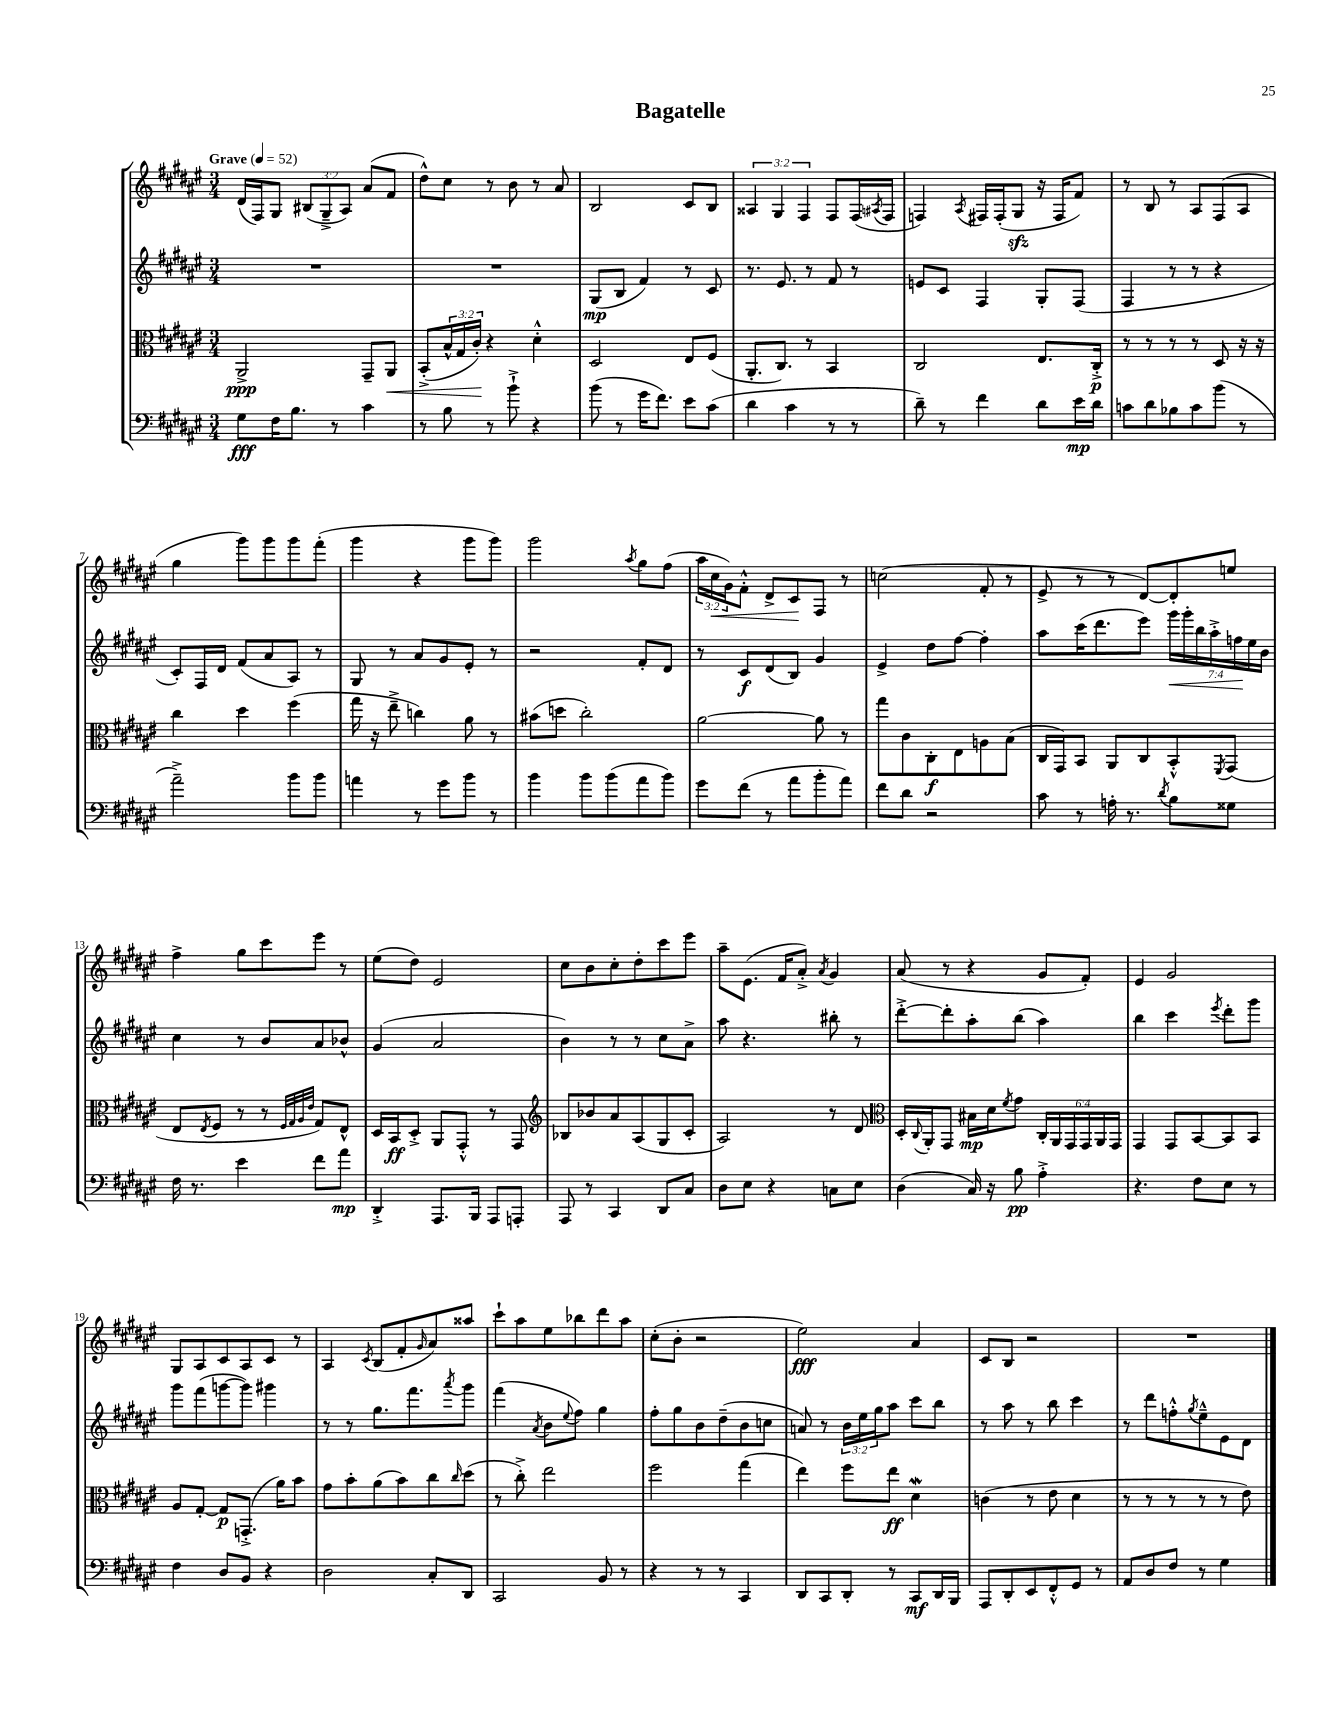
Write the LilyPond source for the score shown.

\header { title = "Bagatelle" }
<<
\new StaffGroup <<
\new Staff = "s0" {
    \clef treble \key fis \major \numericTimeSignature \time 3/4 \override Staff.TupletNumber.text = #tuplet-number::calc-fraction-text \tempo "Grave" 4 = 52
    dis'16( fis16) gis8 \tuplet 3/2 { bis8( gis8---> ais8) } ais'8( fis'8 |
    dis''8-^) cis''8 r8 b'8 r8 ais'8 |
    b2 cis'8 b8 |
    \tuplet 3/2 { aisis4 gis4 fis4 } fis8 fis16( \acciaccatura { ais8 } fis16 |
    f4) \acciaccatura { ais8 } fis16 fis16-.( gis8\sfz r16 fis16 fis'8) |
    r8 b8 r8 ais8 fis8( ais8 |
    gis''4 gis'''8) gis'''8 gis'''8 fis'''8-.( |
    gis'''4 r4 gis'''8 gis'''8) |
    gis'''2 \acciaccatura { ais''8 } gis''8 fis''8( |
    \tuplet 3/2 { ais''16 cis''16\< gis'16) } fis'8-.-^ dis'8-> cis'8\! fis8 r8 |
    c''2( fis'8-. r8 |
    eis'8-> r8 r8 dis'8~) dis'8-. e''8 |
    fis''4-> gis''8 cis'''8 eis'''8 r8 |
    eis''8( dis''8) eis'2 |
    cis''8 b'8 cis''8-. dis''8-. cis'''8 eis'''8 |
    ais''8-- eis'8.( fis'16 ais'8-.->) \acciaccatura { ais'8 } gis'4 |
    ais'8( r8 r4 gis'8 fis'8-.) |
    eis'4 gis'2 |
    gis8 ais8 cis'8 ais8 cis'8 r8 |
    ais4 \acciaccatura { cis'8 } b8( fis'8-. \grace { gis'16 } ais'8) aisis''8 |
    cis'''8-! ais''8 eis''8 bes''8 dis'''8 ais''8 |
    cis''8-.( b'8-. r2 |
    eis''2\fff) ais'4 |
    cis'8 b8 r2 |
    R2. \bar "|." |
}
\new Staff = "s1" {
    \clef treble \key fis \major \numericTimeSignature \time 3/4 \override Staff.TupletNumber.text = #tuplet-number::calc-fraction-text
    R2. |
    R2. |
    gis8\mp( b8 fis'4) r8 cis'8 |
    r8. eis'8. r8 fis'8 r8 |
    e'8 cis'8 fis4 gis8-. fis8( |
    fis4 r8 r8 r4 |
    cis'8-.) fis16 dis'16 fis'8( ais'8 ais8) r8 |
    gis8 r8 ais'8 gis'8 eis'8-. r8 |
    r2 fis'8-. dis'8 |
    r8 cis'8\f dis'8( b8) gis'4 |
    eis'4-> dis''8 fis''8~ fis''4-. |
    ais''8 cis'''16( dis'''8. eis'''8) \tuplet 7/4 { gis'''16\< gis'''16-. b''16 ais''16-.-> f''16\! eis''16 b'16 } |
    cis''4 r8 b'8 ais'8 bes'8-^ |
    gis'4( ais'2 |
    b'4) r8 r8 cis''8 ais'8-> |
    ais''8 r4. bis''8-. r8 |
    dis'''8~-.-> dis'''8-. ais''8-. b''8( ais''4) |
    b''4 cis'''4 \acciaccatura { eis'''8 } dis'''8-. gis'''8 |
    gis'''8 fis'''8( g'''8~ g'''8) gis'''4 |
    r8 r8 gis''8. fis'''8. \acciaccatura { ais'''8 } gis'''8 |
    fis'''4( \acciaccatura { ais'8 } b'8 \appoggiatura { eis''8 } fis''8) gis''4 |
    fis''8-. gis''8 b'8 dis''8--( b'8 c''8 |
    a'8) r8 \tuplet 3/2 { b'16 eis''16 gis''16 } ais''8 cis'''8 b''8 |
    r8 ais''8 r8 b''8 cis'''4 |
    r8 dis'''8 f''8-.-^ \acciaccatura { gis''8 } eis''8---^ eis'8 dis'8 \bar "|." |
}
\new Staff = "s2" {
    \clef alto \key fis \major \numericTimeSignature \time 3/4 \override Staff.TupletNumber.text = #tuplet-number::calc-fraction-text
    ais,2->\ppp gis,8-- ais,8\< |
    b,8-.->( \tuplet 3/2 { b16-^ gis16 cis'16-.\!) } r4 dis'4-.-^ |
    dis2 eis8 fis8( |
    ais,8.-. cis8.) r8 b,4 |
    cis2 eis8. cis16-.->\p |
    r8 r8 r8 r8 dis8 r16 r16 |
    cis''4 dis''4 fis''4( |
    gis''16 r16 eis''8---> c''4) ais'8 r8 |
    bis'8( d''8 cis''2-.) |
    ais'2~ ais'8 r8 |
    gis''8 cis'8 cis8-.\f eis8 a8 b8( |
    cis16 gis,16) b,8 ais,8 cis8 b,8-.-^ \acciaccatura { fis,8 } gis,8( |
    eis8 \acciaccatura { eis8 } fis8 r8 r8 \grace { fis32 gis32 ais32 eis'32 } gis8) eis8-^ |
    dis16 b,16\ff dis8-.-> ais,8 gis,8-.-^ r8 gis,8 |
    \clef treble bes8 bes'8 ais'8 ais8( gis8 cis'8-. |
    ais2) r8 dis'8 |
    \clef alto dis16-. \appoggiatura { cis8 } ais,16-. gis,8 bis16\mp dis'16 \acciaccatura { fis'8 } gis'8 \tuplet 6/4 { cis16-. ais,16 gis,16 gis,16 ais,16 gis,16 } |
    gis,4 gis,8 b,8~ b,8 b,8 |
    ais8 gis8~-. gis8\p g,8.-.->( ais'16) b'8 |
    gis'8 b'8-. ais'8( b'8) cis''8 \grace { cis''16 } dis''8( |
    r8 cis''8-.->) eis''2 |
    fis''2 gis''4( |
    eis''4) fis''8 eis''8\ff dis'4\mordent |
    c'4( r8 eis'8 dis'4 |
    r8 r8 r8 r8 r8 eis'8) \bar "|." |
}
\new Staff = "s3" {
    \clef bass \key fis \major \numericTimeSignature \time 3/4
    gis8\fff fis16 b8. r8 cis'4 |
    r8 b8 r8 b'8-!-> r4 |
    b'8( r8 gis'16 fis'8.) eis'8 cis'8( |
    dis'4 cis'4 r8 r8 |
    dis'8--) r8 fis'4 dis'8 eis'16\mp dis'16 |
    c'8 dis'8 bes8 c'8 b'8( r8 |
    ais'2--->) b'8 b'8 |
    a'4 r8 gis'8 b'8 r8 |
    b'4 b'8 b'8( ais'8 b'8) |
    gis'8 fis'8( r8 ais'8 b'8-. ais'8) |
    fis'8 dis'8 r2 |
    cis'8 r8 a16-. r8. \acciaccatura { dis'8 } b8 gisis8 |
    fis16 r8. eis'4 fis'8 ais'8\mp |
    dis,4-.-> ais,,8. b,,16 ais,,8 a,,8-. |
    ais,,8 r8 cis,4 dis,8 cis8 |
    dis8 eis8 r4 c8 eis8 |
    dis4( cis16) r16 b8\pp ais4-.-> |
    r4. fis8 eis8 r8 |
    fis4 dis8 b,8 r4 |
    dis2 cis8-. dis,8 |
    cis,2 b,8 r8 |
    r4 r8 r8 cis,4 |
    dis,8 cis,8 dis,8-. r8 cis,8\mf dis,16 b,,16 |
    ais,,8 dis,8-. eis,8 fis,8-.-^ gis,8 r8 |
    ais,8 dis8 fis8 r8 gis4 \bar "|." |
}
>>
>>
